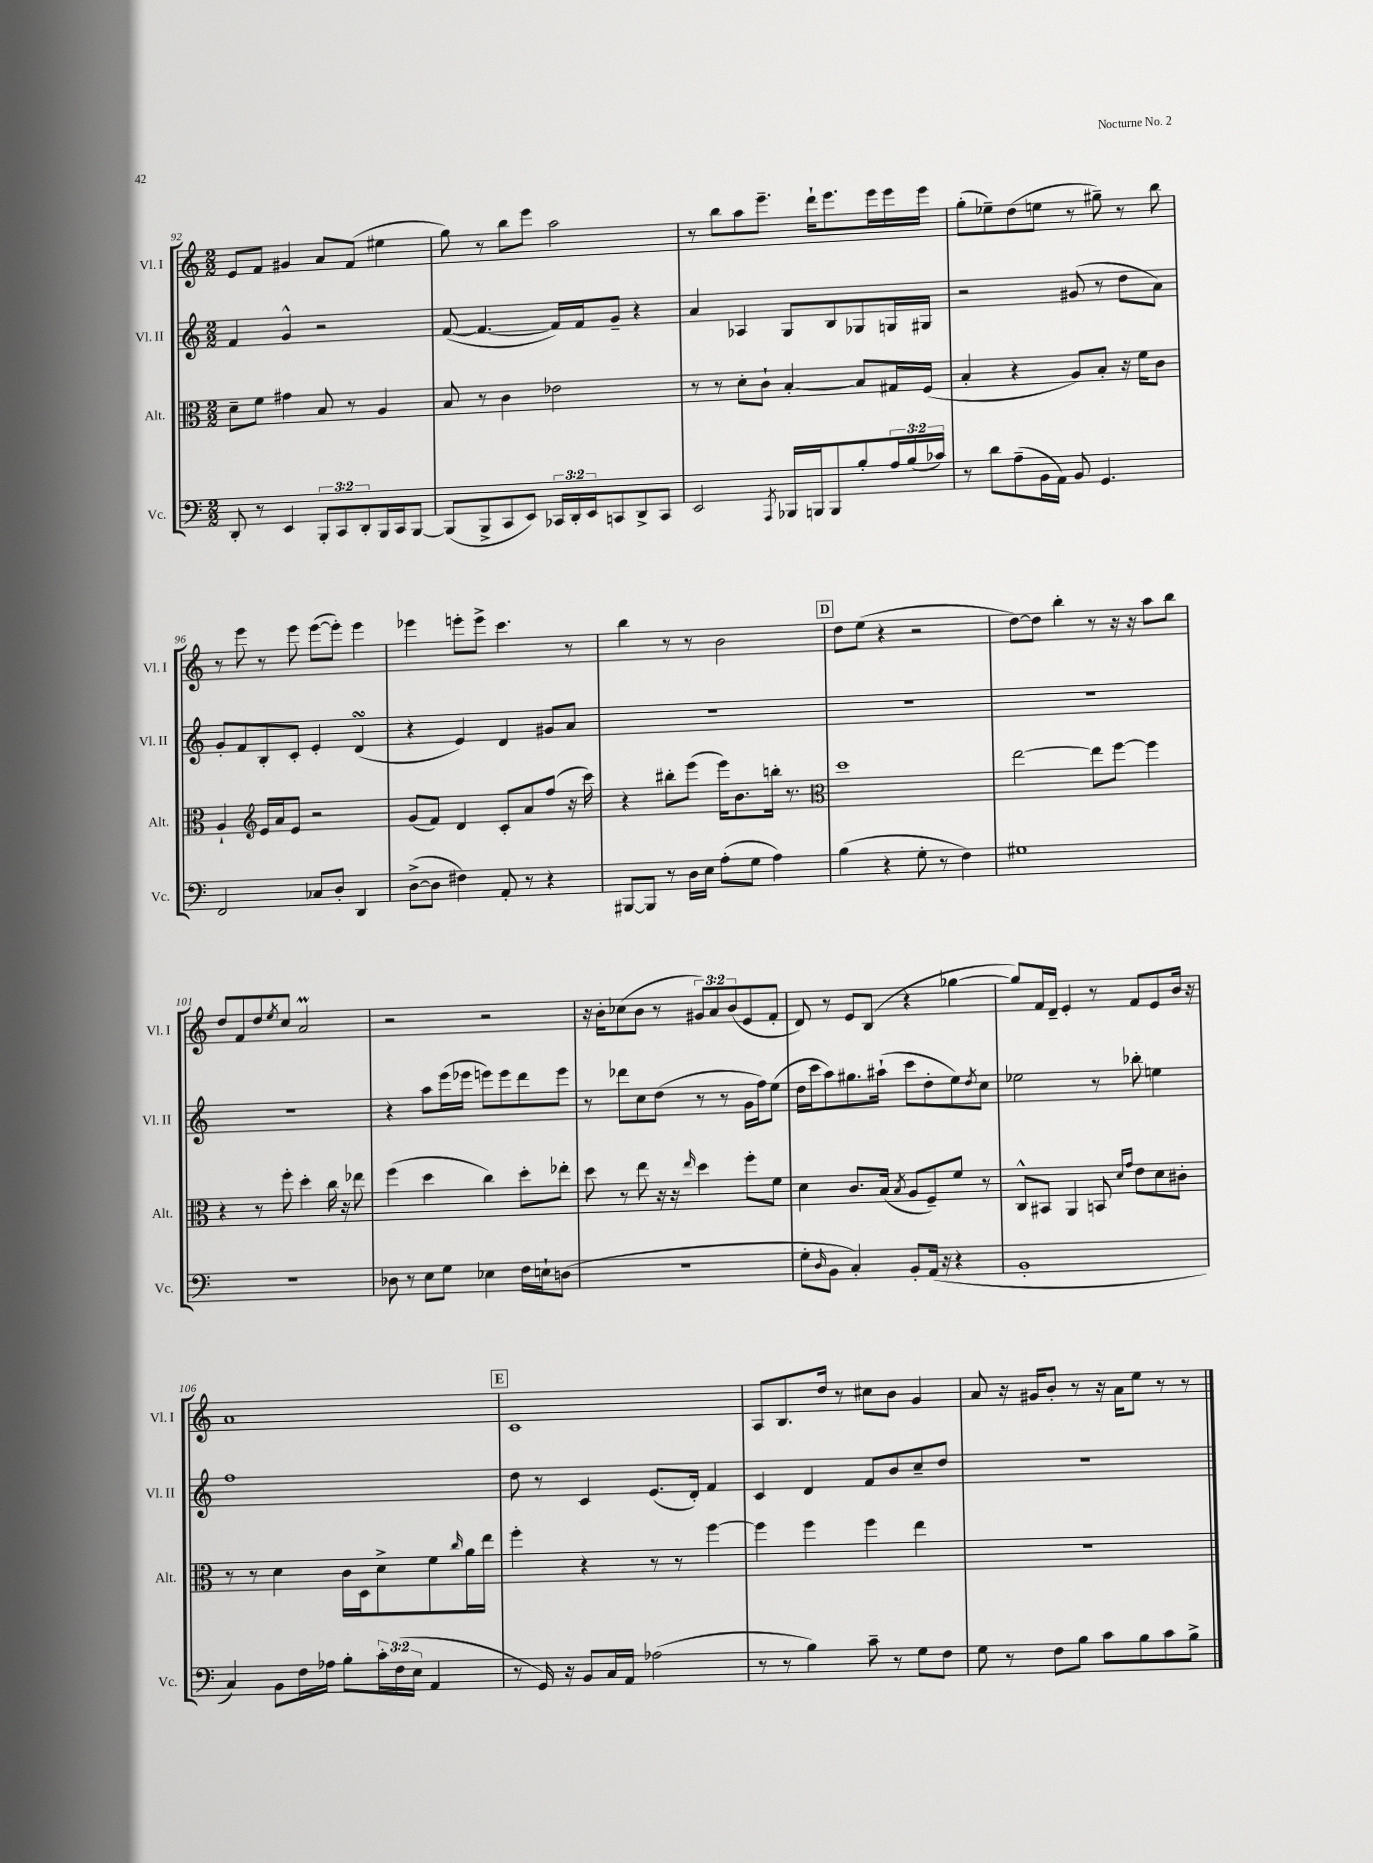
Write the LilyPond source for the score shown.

<<
\new StaffGroup <<
\new Staff = "s0" \with { instrumentName = "Vl. I" shortInstrumentName = "Vl. I" } {
    \clef treble \key c \major \numericTimeSignature \time 2/2 \override Staff.TupletNumber.text = #tuplet-number::calc-fraction-text
    e'8 f'8 gis'4 a'8 f'8( eis''4 |
    g''8) r8 b''8 e'''8 a''2 |
    r8 b''8 a''8 e'''8.-- d'''16-! e'''8. e'''16 e'''16 e'''16 |
    g''8-.( ees''8--) d''8( e''8 r8 gis''8--) r8 b''8 |
    r8 e'''8 r8 e'''8 e'''8~( e'''8-.) e'''4 |
    ees'''4 e'''8-. e'''8-> c'''4. r8 |
    b''4 r8 r8 b'2 |
    \mark \markup { \box "D" } d''8 e''8( r4 r2 |
    d''8~) d''8 b''4-. r8 r16 r16 a''8 b''8 |
    d''8 f'8 d''8 \acciaccatura { e''8 } c''8 a'2\prall |
    r2 r2 |
    r16 b'16-. ces''8( b'8 r8 \tuplet 3/2 { gis'8) a'8 b'8( } e'8 f'8-. |
    d'8) r8 e'8 b8( r4 ges''4~ |
    ges''8) f'16 d'16-- e'4-. r8 f'8 e'8 b'16 r16 |
    a'1 |
    \mark \markup { \box "E" } c'1 |
    a8 b8. d''16 r8 cis''8 b'8 g'4 |
    a'8 r16 gis'16 b'8-. r8 r16 a'16 e''8 r8 r8 \bar "|." |
}
\new Staff = "s1" \with { instrumentName = "Vl. II" shortInstrumentName = "Vl. II" } {
    \clef treble \key c \major \numericTimeSignature \time 2/2
    f'4 g'4-^ r2 |
    f'8~( f'4.~ f'16) f'16 g'8-- r4 |
    a'4 aes4 g8 b8 ges8 g16 gis16 |
    r2 gis'8( r8 d''8 a'8) |
    g'8-. f'8 b8-. c'8-. e'4-. d'4\turn( |
    r4 e'4) d'4 gis'8 a'8 |
    R1 |
    \mark \markup { \box "D" } R1 |
    R1 |
    R1 |
    r4 a''8 e'''16( ees'''16 e'''8) e'''8 d'''8 e'''8 |
    r8 des'''8 c''8 d''8( r8 r8 g'16 f''16) e''8( |
    d''16 c'''16 a''8) gis''8. ais''16-!( c'''8 d''8-. e''8) \acciaccatura { d''8 } c''8 |
    ees''2 r8 bes''8-. e''4 |
    f''1 |
    \mark \markup { \box "E" } d''8 r8 c'4 e'8.( d'16-.) f'4 |
    c'4 d'4 f'8 b'8 c''8-- d''8 |
    r1 \bar "|." |
}
\new Staff = "s2" \with { instrumentName = "Alt." shortInstrumentName = "Alt." } {
    \clef alto \key c \major \numericTimeSignature \time 2/2
    d'8-- f'8 gis'4 b8 r8 a4 |
    b8 r8 c'4 ees'2 |
    r8 r8 d'8-. c'8-! b4~-. b8 gis16 f16( |
    b4-. r4 a8) b8-. r16 f'16 c'8 |
    a4-! \clef treble e'16 a'16 e'8 r2 |
    g'8( f'8) d'4 c'8-. a'8 f''8( r16 c'''16) |
    r4 bis''8-. e'''8( e'''16) b'8. b''16-. r8. |
    \mark \markup { \box "D" } \clef alto d''1 |
    e''2~ e''8 f''8~ f''4 |
    r4 r8 f''8-. d''4-. c''16 r16 ees''8 |
    f''4( d''4 c''4) d''8-. ees''8-. |
    d''8 r8 e''8 r16 r16 \grace { e''16 } d''4 f''8-. f'8 |
    d'4 c'8. b16( \acciaccatura { b8 } a8 f8--) f'8 r8 |
    c8-^ bis,8 a,4 b,8 \grace { d'16 g'16 } e'8 d'8 cis'8-. |
    r8 r8 d'4 c'16 d16 d'8-> f'8 \grace { c''16 } a'16 e''16 |
    \mark \markup { \box "E" } f''4-. r4 r8 r8 f''4~ |
    f''4 f''4 f''4 e''4 |
    R1 \bar "|." |
}
\new Staff = "s3" \with { instrumentName = "Vc." shortInstrumentName = "Vc." } {
    \clef bass \key c \major \numericTimeSignature \time 2/2 \override Staff.TupletNumber.text = #tuplet-number::calc-fraction-text
    d,8-. r8 e,4 \tuplet 3/2 { b,,8-. c,8 d,8-. } b,,16 c,16 b,,8~ |
    b,,8( b,,8-> c,8 e,8) \tuplet 3/2 { ces,16 d,16-. e,16 } c,8 d,8-> c,8 |
    e,2 \acciaccatura { a,,8 } bes,,16 b,,16 b,,8 b8-. \tuplet 3/2 { a16 b16( ces'16) } |
    r8 d'8 a8--( b,16 a,16) b,8 g,4. |
    f,2 ces8 d8-. d,4 |
    d8~->( d8 fis4) a,8-. r8 r4 |
    bis,,8~ bis,,8 r8 d16 e16 a8-.( g8 a4) |
    \mark \markup { \box "D" } b4( r4 g8-. r8 f4) |
    gis1 |
    R1 |
    des8 r8 e8 g8 ees4 f16 e16-! d8( |
    r1 |
    g8-. \grace { d16 } b,8 c4-.) b,8-. a,16( r16 r4 |
    b,1-. |
    c4) b,8 f16 aes16 b8-. \tuplet 3/2 { c'16-. f16( e16 } a,4 |
    \mark \markup { \box "E" } r8 g,16) r16 b,8 c16 a,16 aes2( |
    r8 r8 b4) c'8-- r8 g8 f8 |
    g8 r8 f8 b8 c'8 b8 c'8 b8-> \bar "|." |
}
>>
>>
\layout { \context { \Score currentBarNumber = #92 } }
